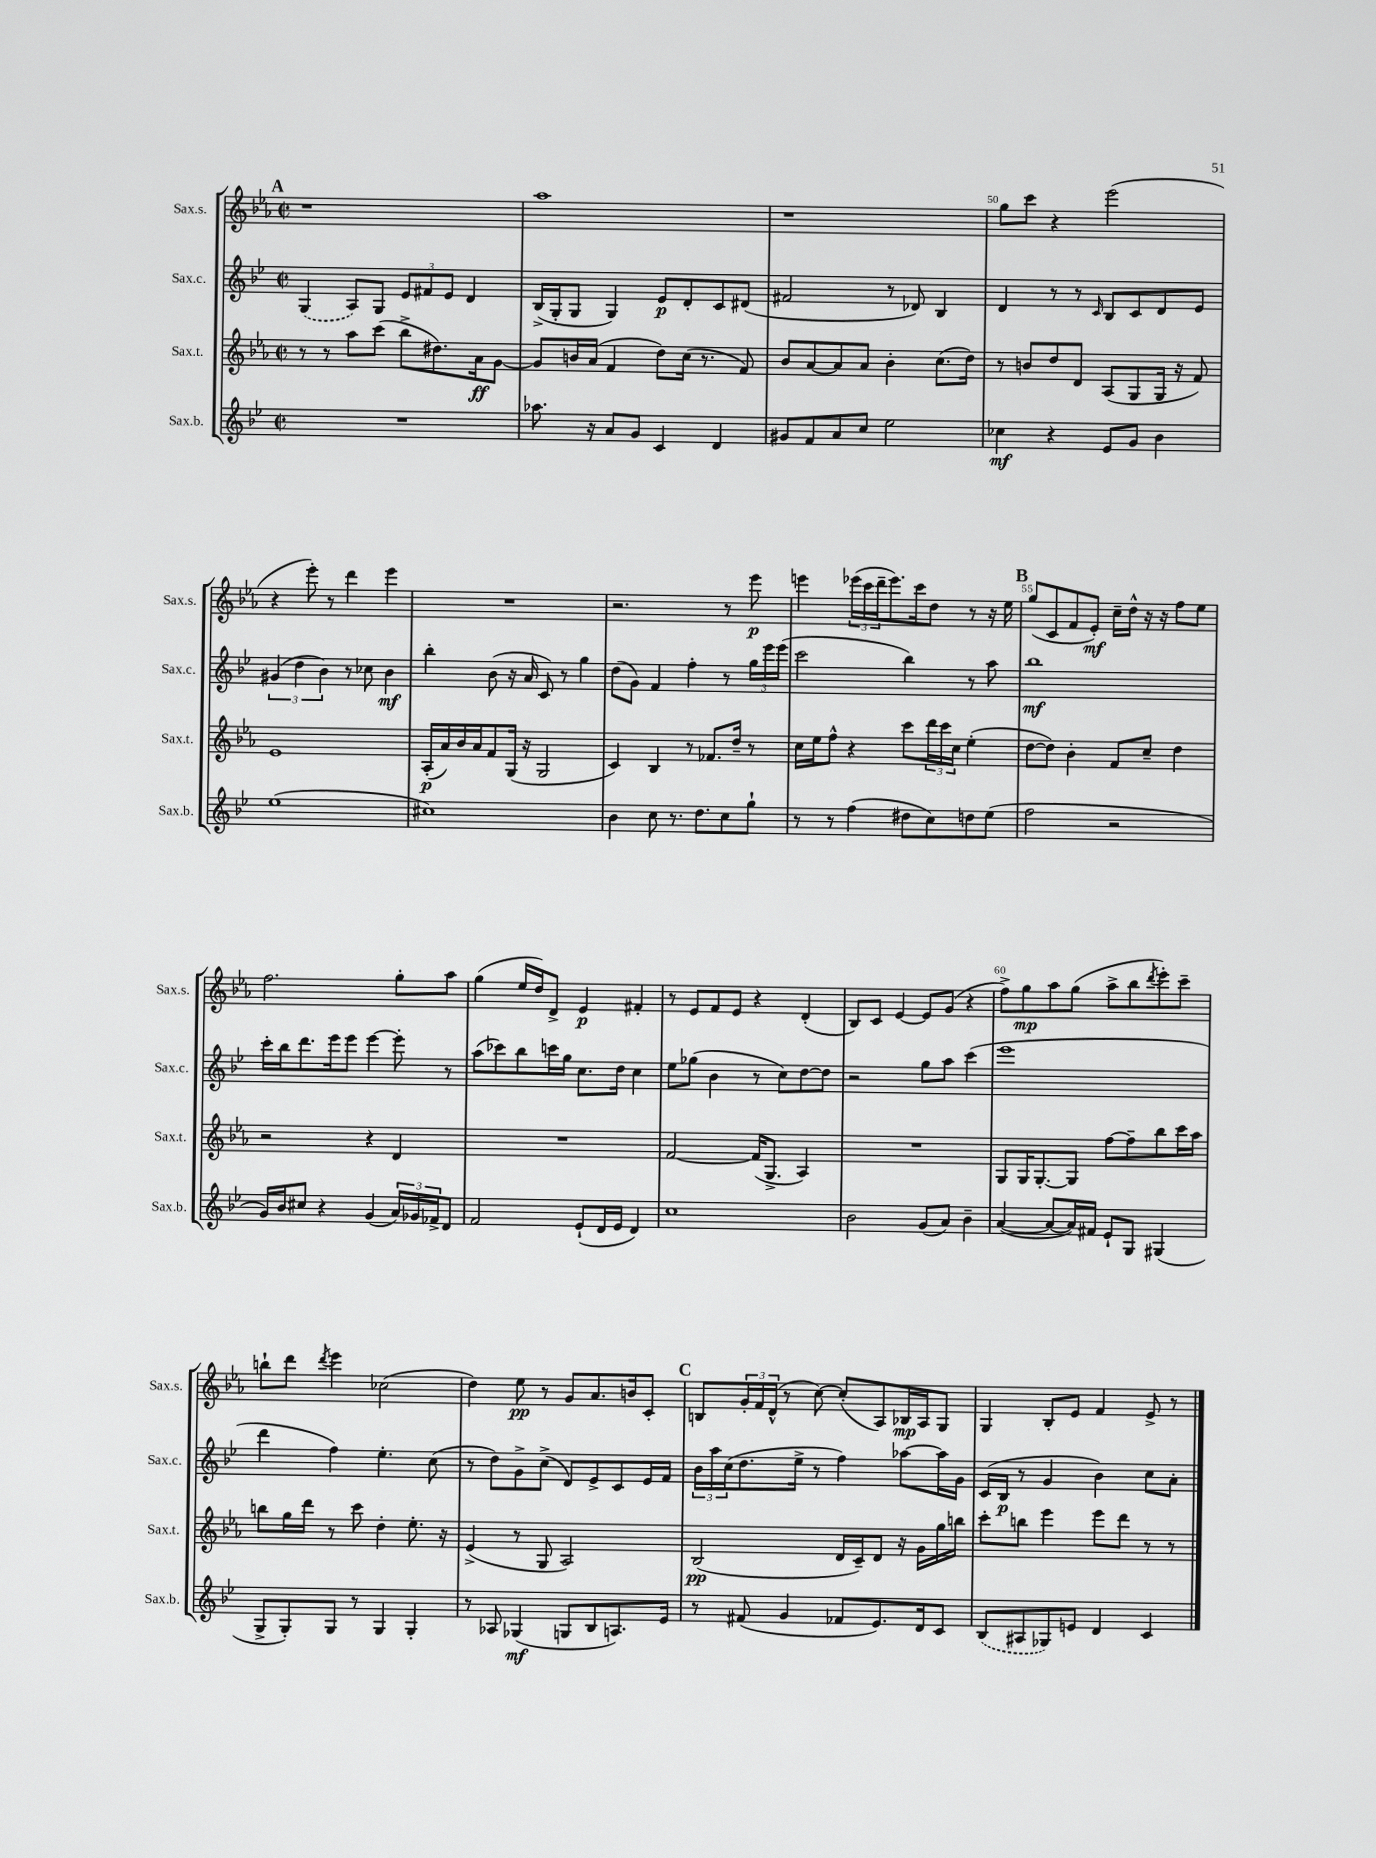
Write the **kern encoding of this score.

**kern	**kern	**kern	**kern
*staff4	*staff3	*staff2	*staff1
*clefG2	*clefG2	*clefG2	*clefG2
*k[b-e-]	*k[b-e-a-]	*k[b-e-]	*k[b-e-a-]
*M2/2	*M2/2	*M2/2	*M2/2
*met(c|)	*met(c|)	*met(c|)	*met(c|)
1r	8r	(4G	1r
.	8r	.	.
.	8aa-	8A)	.
.	(8ccc	8G	.
.	8bb-^	12e-	.
.	.	12f#	.
.	8.dd#)	.	.
.	.	12e-	.
.	.	4d	.
.	16a-	.	.
.	[8g	.	.
=	=	=	=
8.aa-	8g]	(16B-^	1aa-
.	.	16G'	.
.	16b	8G	.
16r	(16a-	.	.
8a	4f	4G)	.
8g	.	.	.
4c	8dd)	8e-	.
.	(16cc	8d'	.
.	8.r	.	.
4d	.	8c	.
.	8f)	(8d#	.
=	=	=	=
8g#	8b-	2f#	1r
8f	[8a-	.	.
8a	8a-]	.	.
8cc	8a-	.	.
2ee-	4b-'	8r	.
.	.	8d-)	.
.	(8.cc	4B-	.
.	16dd)	.	.
=	=	=	=
4cc-	8r	4d	8gg
.	8b	.	8ccc
4r	8dd	8r	4r
.	8d	8r	.
.	.	16qqc	.
8e-	(8A-	8B-	(2eee-
8g	8G	8c	.
4b-	16G	8d	.
.	16r	.	.
.	8f)	8e-	.
=	=	=	=
(1ee-	1e-	(6g#	4r
.	.	6dd	.
.	.	.	8eee-')
.	.	6b-)	.
.	.	.	8r
.	.	8r	4ddd
.	.	8cc-	.
.	.	4b-	4eee-
=	=	=	=
1cc#)	(16A-'	4bb-'	1r
.	16a-)	.	.
.	16b-	.	.
.	16a-	.	.
.	8f	(8b-	.
.	(16G	16r	.
.	16r	16a	.
.	2G	8c)	.
.	.	8r	.
.	.	4gg	.
=	=	=	=
4b-	4c)	(8dd	2.r
.	.	8g)	.
8cc	4B-	4f	.
8.r	.	.	.
.	8r	4ff'	.
8.dd	.	.	.
.	8.f-	.	.
8cc	.	8r	8r
.	16dd~	.	.
8gg`	8r	24gg	8eee-
.	.	24eee-	.
.	.	(24eee-	.
=	=	=	=
8r	16cc	2ccc	4eee
.	16ee-	.	.
8r	8ff^^	.	.
(4ff	4r	.	(24eee-
.	.	.	24ccc
.	.	.	24ddd~
.	.	.	8.eee-)
8dd#	8ccc	4bb-)	.
.	.	.	16ccc
8cc)	24ddd	.	8dd
.	24ccc	.	.
.	24cc	.	.
8dd	(4ee-'	8r	8r
(8ee-	.	8aa	16r
.	.	.	16ee-
=	=	=	=
2ff	[8dd	1bb-	(8gg
.	8dd])	.	8c
.	4b-'	.	8f
.	.	.	8e-')
2r	8f	.	16cc~
.	.	.	16dd^^
.	8cc~	.	16r
.	.	.	16r
.	4dd	.	8ff
.	.	.	8ee-
=	=	=	=
16g)	2r	16ccc'	2.ff
16b-	.	16bb-	.
8cc#	.	8.ddd	.
4r	.	.	.
.	.	16eee-	.
.	.	8eee-	.
(4g	4r	[4eee-	.
24a)	4d	8eee-']	8gg'
24g-	.	.	.
24f-^	.	.	.
8d	.	8r	8aa-
=	=	=	=
2f	1r	(8aa	(4gg
.	.	8ccc-)	.
.	.	8bb-	16ee-
.	.	.	16dd)
.	.	16ccc	8d^
.	.	16gg	.
(8e-`	.	8.cc	4e-
16d	.	.	.
16e-	.	16dd	.
4d)	.	4cc	4f#'
=	=	=	=
1cc	[2f	8ee-	8r
.	.	(8gg-	8e-
.	.	4b-	8f
.	.	.	8e-
.	(16f]	8r	4r
.	8.G^	.	.
.	.	8cc)	.
.	4A-)	[8dd	(4d'
.	.	8dd]	.
=	=	=	=
2b-	1r	2r	8B-)
.	.	.	8c
.	.	.	[4e-
(8g	.	8gg	8e-]
8a)	.	8aa	(8g
4b-~	.	(4ccc	4r
=	=	=	=
([4a	8G	1eee-	8ff^)
.	16G	.	8gg
.	[8.G'	.	.
8a_	.	.	8aa-
16a])	8G]	.	(8gg
16f#	.	.	.
8e-`	[8ff	.	8aa-^
8G	8ff~]	.	8bb-
.	.	.	8qddd
(4G#	8bb-	.	8eee-')
.	16ccc	.	8ccc~
.	16aa-	.	.
=	=	=	=
8G^	8bb	4ddd	8bb`
8G')	16gg	.	8ddd
.	16ddd	.	.
.	.	.	8qddd
8G	8r	4ff)	4eee-
8r	8ccc	.	.
4G	4dd'	4.ee-'	(2cc-
4G'	8.ee-'	.	.
.	.	(8cc	.
.	16r	.	.
=	=	=	=
8r	(4e-^	8r	4dd)
8A-	.	8dd)	.
(4G-	8r	8g^	8ee-
.	8G	(8cc^	8r
8G	2A-)	8d)	8g
8B-	.	8e-^	8.a-
8.A)	.	8c	.
.	.	.	16b
.	.	16e-	8c'
16e-	.	16f	.
=	=	=	=
8r	(2B-	24b-	8B
.	.	24aa	.
.	.	(24cc	.
(8f#	.	8.dd	24g'
.	.	.	24f
.	.	.	(24d^^
4g	.	.	8r
.	.	16ee-^	.
.	.	8r	[8cc)
8f-	16d	4ff)	(8cc']
.	16c~)	.	.
8.e-)	8d	.	8A-)
.	16r	[8aa-	16B-
16d	16g	.	16A-
8c	16gg	16aa-]	8G
.	16bb	16g	.
=	=	=	=
(8B-	8ccc'	(16c	4G
.	.	16B-	.
8A#	8bb	8r	.
8G-)	4eee-	4g	8B-'
8e	.	.	8e-
4d	8eee-	4b-)	4f
.	8ddd	.	.
4c	8r	8cc	8e-^
.	8r	8a'	8r
==	==	==	==
*-	*-	*-	*-
